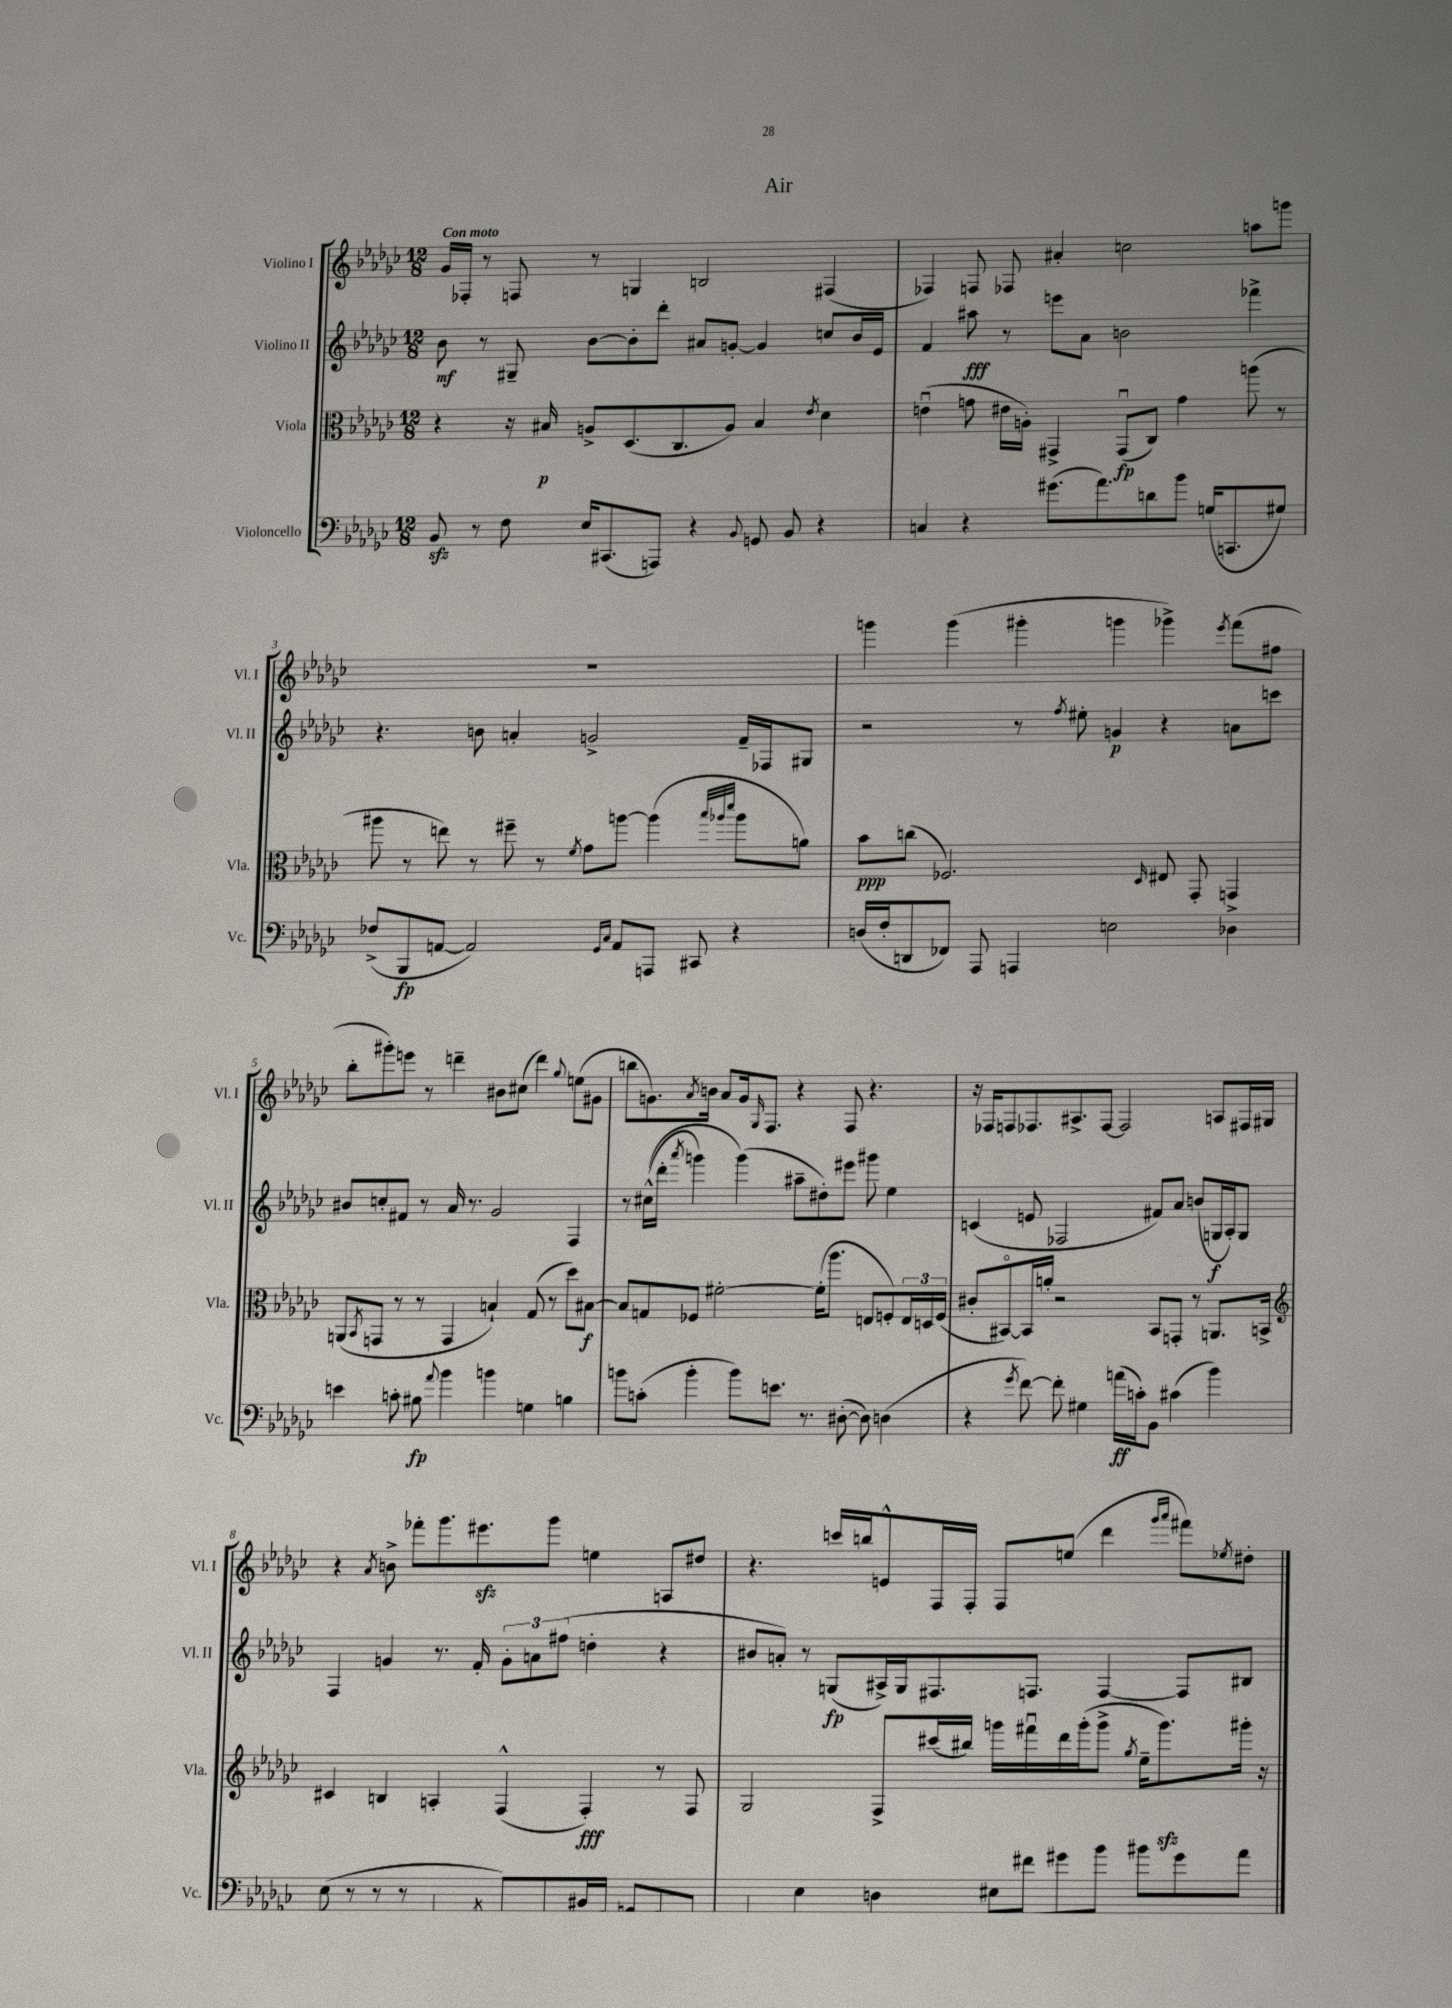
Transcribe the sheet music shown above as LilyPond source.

\header { title = "Air" }
<<
\new StaffGroup <<
\new Staff = "s0" \with { instrumentName = "Violino I" shortInstrumentName = "Vl. I" } {
    \clef treble \key ges \major \numericTimeSignature \time 12/8 \tempo "Con moto"
    ges'16 fes16-. r8 f8 r8 g4 b2 fis4( |
    fes4) f8 fes8 ais'4-. c''2 a''8 g'''8 |
    R1. |
    g'''4 g'''4( gis'''4-. g'''4 ges'''4->) \acciaccatura { ees'''8 } f'''8( fis''8 |
    bes''8-. gis'''8-.) e'''8 r8 d'''4-- bis'8 cis''8( d'''4) \appoggiatura { ges''8 } e''8( gis'8 |
    b''8 g'8.) \acciaccatura { aes'8 } b'16 aes'8 g'16 \grace { ges16 } f8. r4 f8 r4. |
    r16 fes16 f8 fes8. ais8.-> fes8~ fes2 a8 fis16 gis16 |
    r4 \acciaccatura { aes'8 } b'8-> fes'''8-. ges'''8. eis'''8.\sfz ges'''8 e''4 a8 dis''8 |
    r4. c'''16 b''16 e'8-^ f16 f16-. f8 e''8( des'''4 \grace { ges'''16 aes'''16 } fis'''8) \acciaccatura { ees''8 } dis''8-. \bar "|." |
}
\new Staff = "s1" \with { instrumentName = "Violino II" shortInstrumentName = "Vl. II" } {
    \clef treble \key ges \major \numericTimeSignature \time 12/8
    bes'8\mf r8 gis8-- bes'8~ bes'8-. des'''8-. ais'8 g'8~-. g'4 c''8 bes'16 ees'16 |
    f'4 ais''8\fff r8 e'''8 aes'8 b'2 fes'''4-> |
    r4. b'8 a'4-. g'2-> f'16-- fes16 gis8 |
    r2 r8 \acciaccatura { f''8 } eis''8-. g'4\p r4 a'8 c'''8 |
    bis'8 c''8-. fis'8 r8 aes'16 r8. ges'2 f4 |
    r8 cis''16-^(\( des'''16-. \acciaccatura { aes'''8 } g'''4) g'''4(\) ais''8-- dis''8-.) eis'''8 gis'''8 ees''4 |
    c'4( e'8 fes2 fis'8) aes'8 b'8( g16\f aes16-.) g8 |
    f4 g'4 r8. f'16-. \tuplet 3/2 { g'8-. a'8 fis''8( } d''4-. r4 |
    bis'8 a'8-.) r8 g8\fp( ais16->) g16 fis8. f8. f4~ f8 bis8 \bar "|." |
}
\new Staff = "s2" \with { instrumentName = "Viola" shortInstrumentName = "Vla." } {
    \clef alto \key ges \major \numericTimeSignature \time 12/8
    r4 r16 bis16\p a8-> des8.( ces8. a8) bis4 \acciaccatura { ees'8 } des'4 |
    e'4\downbow( g'8 eis'16 a16-.) gis,4-> gis,8\downbow\fp( ces8) g'4 a''8( r8 |
    ais''8 r8 e''8) r8 fis''8-- r8 \acciaccatura { f'8 } ges'8 a''8~ a''4( \grace { bes''32 aes''32 des'''32 } aes''8 a'8) |
    bes'8\ppp c''8( fes2.) \grace { des16 } eis8 ges,8-. g,4 |
    a,8( \acciaccatura { bes,8 } g,8 r8 r8 g,4 b4-!) ges8( r8 des''8) bis8~\f |
    bis8 g8 fes8 fis'2~-. fis'16-.( aes''8. e8 f8-.) \tuplet 3/2 { e16 d16 f16( } |
    cis'8-. bis,8~\flageolet) bis,16 a'16-. r2 bis,8 g,8-. r8 a,8. b,16-> |
    \clef treble cis'4 b4 a4-. f4-^( f4-.\fff) r8 f8 |
    ges2 f8-> cis'''16( bis''16) g'''16 fis'''16\downbow des'''16 g'''16-.( g'''8-> \acciaccatura { ges''8 } ees''16-- g'''8.\sfz) gis'''16-. r16 \bar "|." |
}
\new Staff = "s3" \with { instrumentName = "Violoncello" shortInstrumentName = "Vc." } {
    \clef bass \key ges \major \numericTimeSignature \time 12/8
    bes,8\sfz r8 f8 ees16 cis,8.( a,,8) r4 \appoggiatura { bes,8 } g,8 bes,8 r4 |
    c4 r4 gis'8.( aes'8.) d'8 bes'8 g16( c,8. gis8) |
    fes8->( bes,,8\fp a,8~ a,2) \grace { ges,16 ces16 } a,8 a,,8 cis,8 r4 |
    d16( f16-. d,8 fes,8) aes,,8 a,,4 e2 des4-> |
    e'4 c'8-. bis8\fp \appoggiatura { aes'8 } bes'4 b'4 g4 b4 |
    b'8 c'8-.( b'4-. b'8) e'8. r8. dis8~-.( dis8) d4( |
    r4 \acciaccatura { ges'8 } f'8~) f'8-. gis4 a'16\ff( c'16-.) bes,8 cis'4( bes'4) |
    ees8( r8 r8 r8 d,4 \acciaccatura { bes,,8 } c,8) a,,8-- bis,16 f,16-. g,8 f,8 ais,,8 |
    aes,,4 ees4 d4\sfz eis16 fis'16 gis'8 bes'8 bis'8 gis'8 aes'8 \bar "|." |
}
>>
>>
